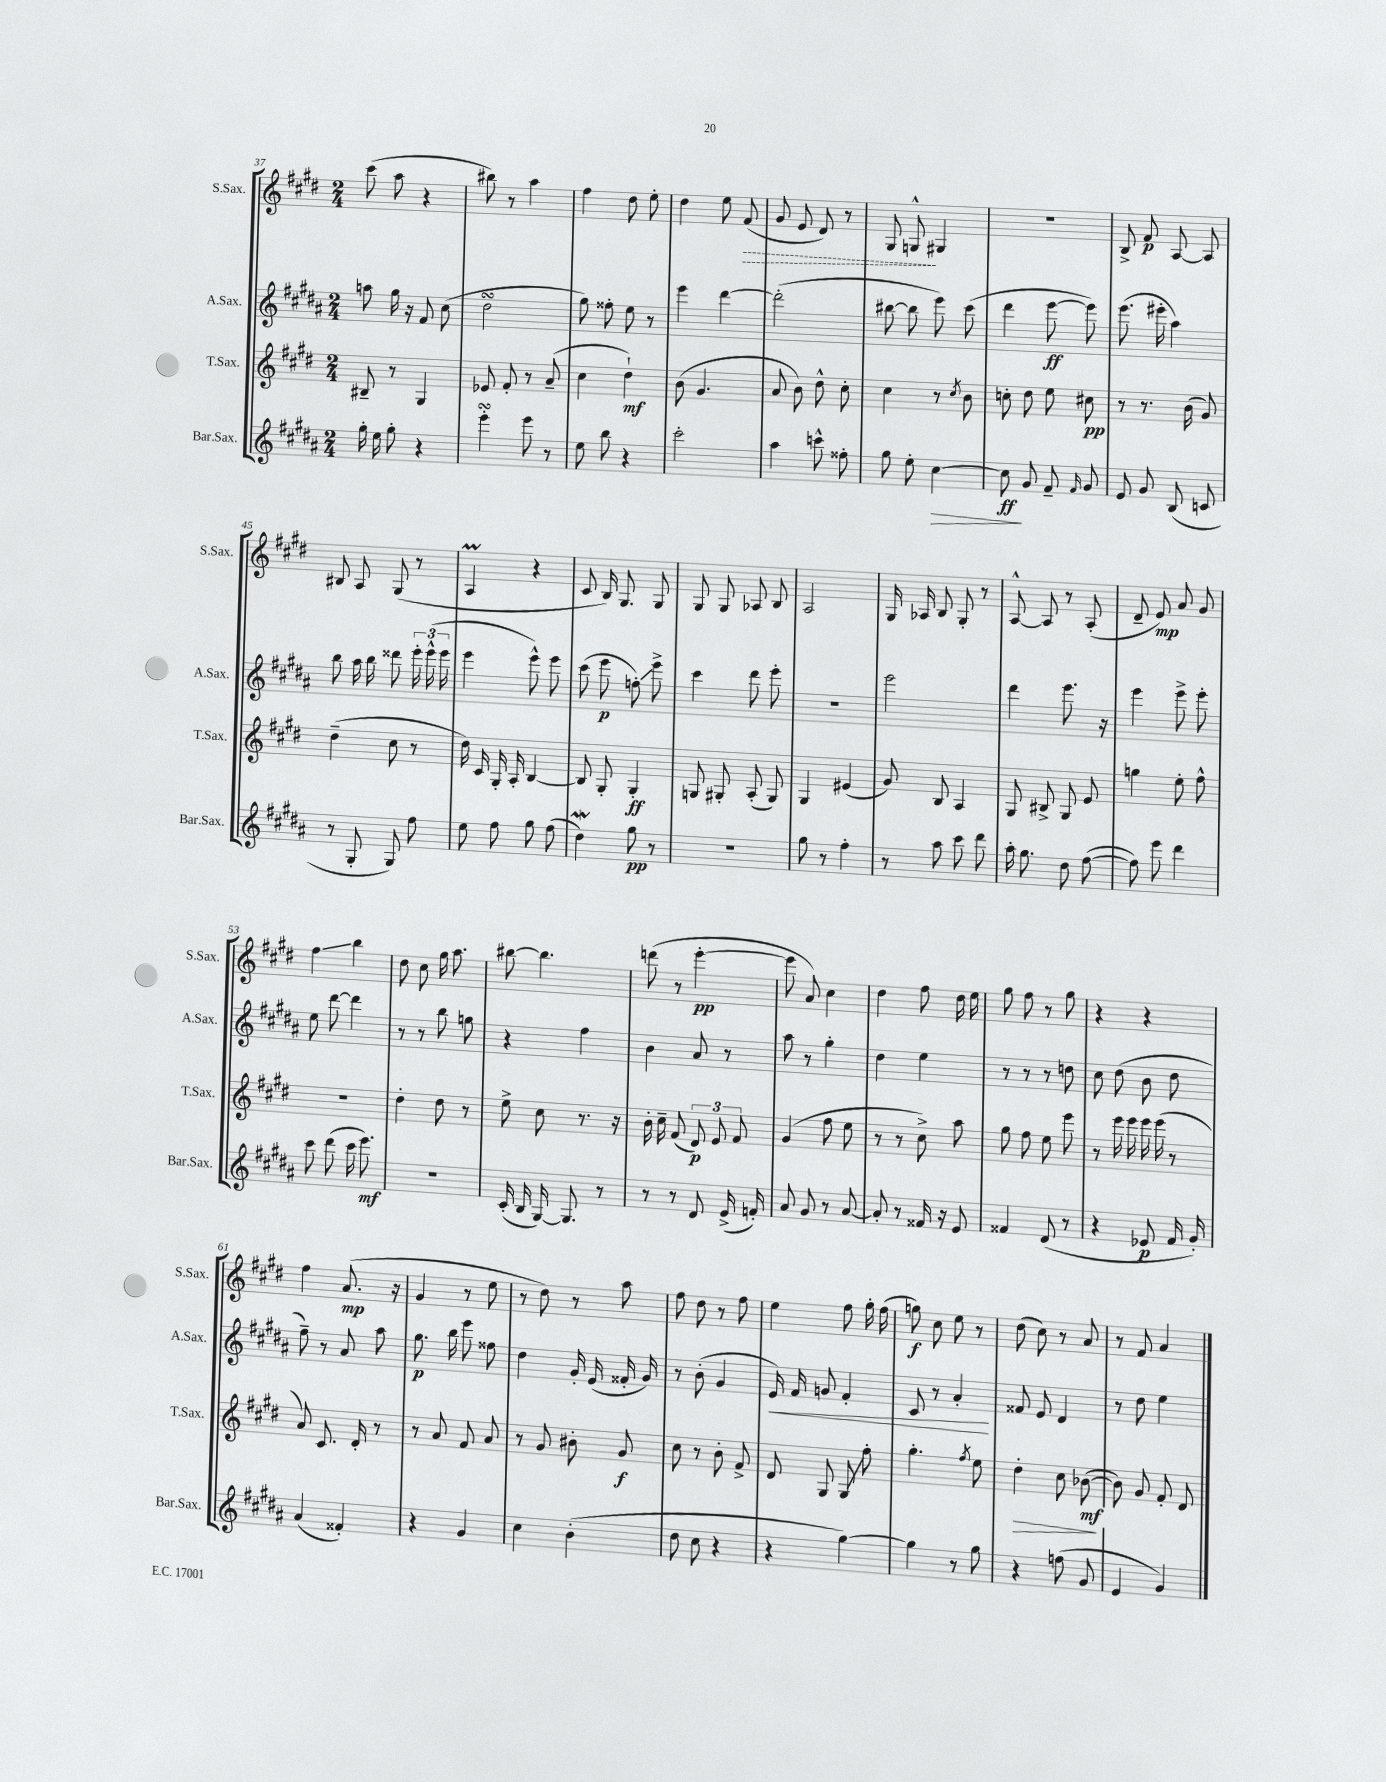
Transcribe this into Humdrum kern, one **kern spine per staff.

**kern	**kern	**kern	**kern
*staff4	*staff3	*staff2	*staff1
*clefG2	*clefG2	*clefG2	*clefG2
*k[f#c#g#d#a#]	*k[f#c#g#d#]	*k[f#c#g#d#a#]	*k[f#c#g#d#]
*M2/4	*M2/4	*M2/4	*M2/4
16gg#'\	8B#~/	8aa\	(8ccc#\
16ee\	.	.	.
8gg#'\	8r	16gg#\	8aa\
.	.	16r	.
4r	4G#/	8f#/	4r
.	.	(8cc#\	.
=	=	=	=
4eee'\	8e-/	2dd#\	8bb#\)
.	8f#'/	.	8r
8eee\	8r	.	4aa\
8r	(8a~/	.	.
=	=	=	=
8ee\	4cc#\	8gg#\)	4ff#\
8bb\	.	8ff##'\	.
4r	4dd#`\)	8ee\	8dd#\
.	.	8r	8ee'\
=	=	=	=
2ccc#'\	(8b\	4eee\	4dd#\
.	4.g#/	.	.
.	.	[4ddd#\	8ee\
.	.	.	(8f#/
=	=	=	=
4aa#\	8a/	(2ddd#'\]	8g#/
.	8b\)	.	8e/
8ccc^^\	8dd#^^\	.	8d#/)
8ff##'\	8cc#'\	.	8r
=	=	=	=
8gg#\	4cc#\	[8bb#\	8G#/
8ee'\	.	8bb#\]	8G^^/
[4cc#\	8r	8eee\)	4G#/
.	8qcc#/	.	.
.	8b\	(8ccc#\	.
=	=	=	=
8cc#\]	8cc'\	4ddd#\	2r
8g#/	8dd#\	.	.
8f#~/	8ee\	[8eee\	.
16qqf#/	.	.	.
8g#/	8cc#\	8eee\])	.
=	=	=	=
8e/	8r	(8.eee\	8B^/
8g#/	8.r	.	8f#/
.	.	16eee#'\	.
(8B/	.	4aa#\)	[8A/
.	(16b\	.	.
8c/	8g#/)	.	8A/]
=	=	=	=
8r	(4dd#~\	8bb\	8B#/
8G#'/	.	16aa#\	8A/
.	.	16bb\	.
8G#/)	8cc#\	8ddd##\	(8G#/
8ff#\	8r	24eee'\	8r
.	.	(24eee^^\	.
.	.	24eee\	.
=	=	=	=
8ee\	16dd#\)	4eee\	4A/
.	16c#/	.	.
8ff#\	16G#'/	.	.
.	16A'/	.	.
8gg#\	[4B/	8eee^^\)	4r
(8ff#\	.	8eee\	.
=	=	=	=
4dd#\)	8B/]	(8ccc#\	8c#/
.	8G#'/	8eee\	16B/)
.	.	.	8.G#/
8gg#\	4G#'/	8ff'\)	.
8r	.	8eee^\	8G#/
=	=	=	=
2r	8G/	4ccc#\	8G#/
.	8G#'/	.	8G#/
.	(8A'/	8ddd#\	8A-/
.	8G#/)	8eee'\	8B/
=	=	=	=
8gg#\	4G#/	2r	2A/
8r	.	.	.
4ff#'\	(4e#/	.	.
=	=	=	=
8r	8g#/)	2eee\	16G#/
.	.	.	16A-/
8aa#\	8B/	.	8B/
8ccc#\	4A/	.	8G#'/
8ddd#\	.	.	8r
=	=	=	=
16aa#'\	8G#/	4ddd#\	[8A^^/
8.gg#\	.	.	.
.	8B#^/	.	8A/]
8dd#\	8G#/	8.eee\	8r
([8ff#\	8e/	.	(8A'/
.	.	16r	.
=	=	=	=
8ff#\])	4gg\	4eee\	8d#~/
8eee\	.	.	8e/)
4ddd#\	8ee'\	8eee^\	8a/
.	8ff#^^\	8eee'\	8g#/
=	=	=	=
8ccc#\	2r	8ee\	4ff#\
(8ddd#\	.	[8ddd#\	.
16ccc#\	.	4ddd#\]	4bb\
8.eee\)	.	.	.
=	=	=	=
2r	4dd#'\	8r	8dd#\
.	.	8r	8cc#\
.	8dd#\	8bb\	16gg#\
.	.	.	8.aa\
.	8r	8gg\	.
=	=	=	=
(16c#'/	8ee^\	4r	[8bb#\
16B/	.	.	.
[16G#/)	8cc#\	.	4.bb#\]
8.G#/]	.	.	.
.	8.r	4ff#\	.
8r	.	.	.
.	16r	.	.
=	=	=	=
8r	16b'\	4b\	(8ddd\
.	16cc#~\	.	.
8r	(8f#/	.	8r
8d#/	12d#/)	8a#/	[4eee'\
.	12e/	.	.
(16e^/	.	8r	.
.	12f#/	.	.
16f'/)	.	.	.
=	=	=	=
8a#/	(4g#/	8aa#\	8eee\]
8g#/	.	8r	8a/)
8r	8ff#\	4gg#'\	4cc#\
[8a#/	8ee\	.	.
=	=	=	=
8a#'/]	8r	4dd#\	4dd#\
8r	8r	.	.
16f##/	8cc#^\)	4ee\	8ff#\
16r	.	.	.
8e/	8aa\	.	16dd#\
.	.	.	16ee\
=	=	=	=
4f##/	8gg#\	8r	8gg#\
.	8ff#\	8r	8ff#\
(8d#/	8ee\	8r	8r
8r	8eee\	8dd\	8gg#\
=	=	=	=
4r	8r	8cc#\	4r
.	16eee\	(8dd#\	.
.	16eee\	.	.
8e-/	16eee\	8b\	4r
.	(16eee\	.	.
16f#/	8r	8dd#\	.
16g#'/)	.	.	.
=	=	=	=
(4a#/	8a/)	8ff#~\)	4ff#\
.	8.c#/	8r	.
4f##'/)	.	8a#/	(8.a/
.	16d#'/	.	.
.	8r	8aa#\	.
.	.	.	16r
=	=	=	=
4r	8r	8.gg#\	4g#/
.	8a/	.	.
.	.	16bb\	.
4g#/	8f#/	8eee\	8r
.	8a/	8ff##\	8ee\
=	=	=	=
4cc#\	8r	4dd#\	8r
.	8g#/	.	8dd#\)
(4b'\	8b#'\	16g#'/	8r
.	.	(16e/	.
.	8g#/	16f##'/	8aa\
.	.	16g#/)	.
=	=	=	=
8dd#\	8cc#\	8r	8ff#\
8cc#\	8r	(8b'\	8dd#\
4r	8b'\	4g#/	8r
.	8f#^/	.	8ff#\
=	=	=	=
4r	8d#/	16e/)	4ee\
.	.	16f#/	.
.	8G#/	8g/	.
[4gg#\)	8G#/	4f#'/	8ff#\
.	8ff#'\	.	16gg#'\
.	.	.	(16ff#\
=	=	=	=
4gg#\]	4.gg#'\	8c#/	8gg\)
.	.	8r	8cc#\
8r	.	4a#'/	8ee\
.	8qff#/	.	.
8gg#\	8ee\	.	8r
=	=	=	=
4r	4dd#'\	8f##/	(8dd#\
.	.	8e/	8cc#\)
(8ff\	8cc#\	4d#/	8r
8g#/	([8b-\	.	8a/
=	=	=	=
4e/	8b-\])	8r	8r
.	8g#/	8dd#\	8f#/
4g#/)	8f#'/	4ee\	4a/
.	8d#/	.	.
==	==	==	==
*-	*-	*-	*-
